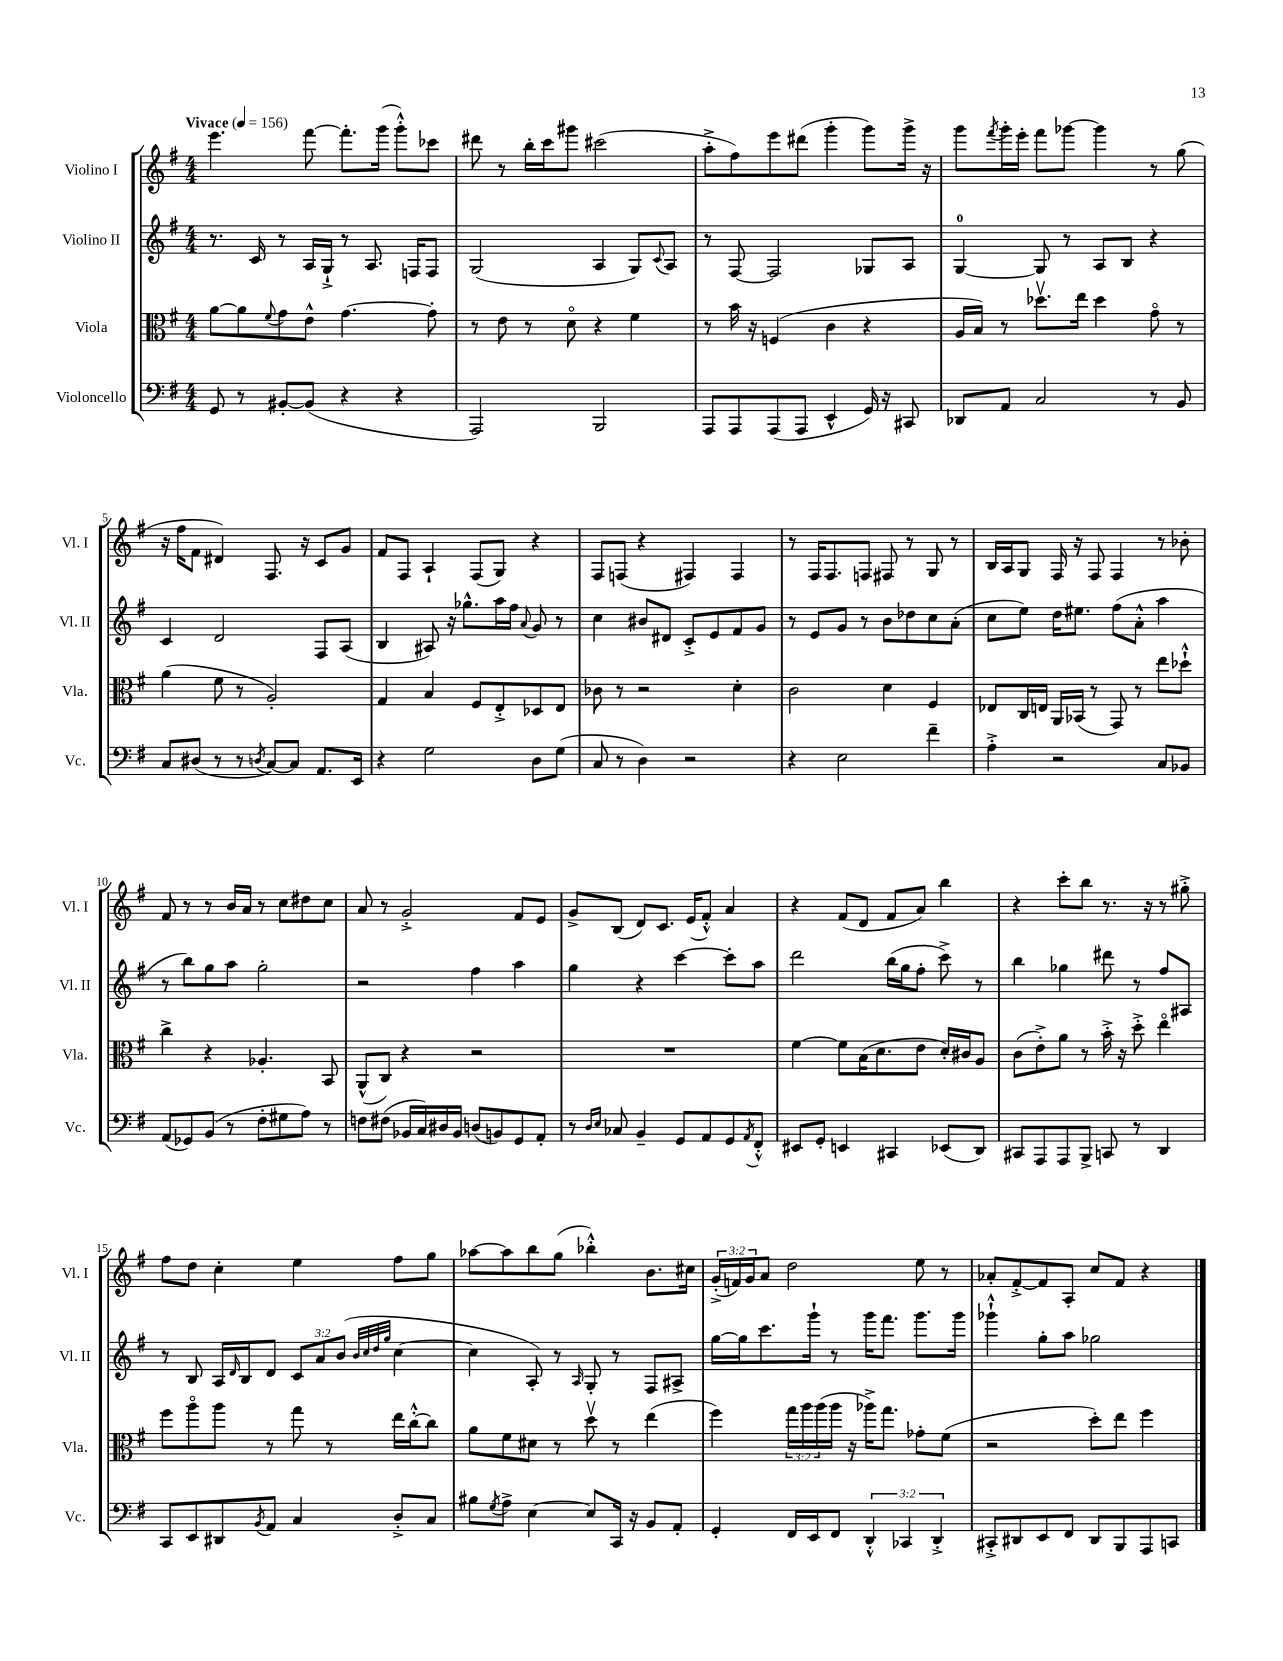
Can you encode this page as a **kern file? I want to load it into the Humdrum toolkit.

**kern	**kern	**kern	**kern
*staff4	*staff3	*staff2	*staff1
*clefF4	*clefC3	*clefG2	*clefG2
*k[f#]	*k[f#]	*k[f#]	*k[f#]
*M4/4	*M4/4	*M4/4	*M4/4
*MM156	*MM156	*MM156	*MM156
8GG/	[8a\L	8.r	4.eee\
8r	8a\]	.	.
.	.	16c/	.
.	8qqf#/	.	.
[8BB#'/L	8g\	8r	.
(8BB#/]J	8e^^\J	16A/LL	[8fff#\
.	.	16G`^/JJ	.
4r	[4.g\	8r	8.fff#'\]L
.	.	8.A/	.
.	.	.	(16ggg\Jk
4r	.	.	8ggg'^^\L)
.	.	16F/LK	.
.	8g'\]	8F/J	8ccc-\J
=	=	=	=
2AAA/)	8r	(2G/	8ddd#\
.	8e\	.	8r
.	8r	.	16bb'\LL
.	.	.	16ccc\J
.	8do\	.	8ggg#\J
2BBB/	4r	4A/	(2ccc#\
.	4f#\	8G/L)	.
.	.	8qqc/	.
.	.	8A/J	.
=	=	=	=
8AAA/L	8r	8r	8aa'^\L
8AAA/	16b\	[8F#/	8ff#\)
.	16r	.	.
(8AAA/	(4F/	2F#/]	8eee\
8AAA/J	.	.	(8ddd#\J
4EE^^/	4c\	.	4ggg'\
16GG/)	4r	8G-/L	8ggg\L)
16r	.	.	.
8CC#/	.	8A/J	16ggg^\Jk
.	.	.	16r
=	=	=	=
8DD-/L	16A/LL	[4G/	8ggg\L
.	16B/JJ)	.	.
.	.	.	8qfff#/
8AA/J	8r	.	16ggg'\L
.	.	.	16eee'\JJ
2C/	8.dd-v\L	8G/]	8fff#\L
.	.	8r	[8ggg-\J
.	16ee\Jk	.	.
.	4dd-\	8A/L	4ggg-\]
.	.	8B/J	.
8r	8go\	4r	8r
8BB/	8r	.	(8gg\
=	=	=	=
8C/L	(4a\	4c/	16r
.	.	.	16ff#\LK
(8D#/J	.	.	8f#\J
8r	8f#\	2d/	4d#/)
8r	8r	.	.
8qD/	.	.	.
[8C/L)	2A'/)	.	8.F#/
8C/]J	.	.	.
.	.	.	16r
8.AA/L	.	8F#/L	8c/L
.	.	(8A/J	8g/J
16EE/Jk	.	.	.
=	=	=	=
4r	4G/	4B/	8f#/L
.	.	.	8F#/J
2G\	4B/	8A#/)	4A`/
.	.	16r	.
.	.	8.gg-^^\L	.
.	8F#/L	.	(8F#/L
.	8E'^/	16aa\L	8G/J)
.	.	16ff#\JJ	.
.	.	8qqa/	.
8D\L	8D-/	8g/	4r
(8G\J	8E/J	8r	.
=	=	=	=
8C/	8c-\	4cc\	8F#/L
8r	8r	.	(8F/J
4D\)	2r	8b#/L	4r
.	.	8d#/J	.
2r	.	8c'^/L	4F#/)
.	.	8e/	.
.	4d'\	8f#/	4F#/
.	.	8g/J	.
=	=	=	=
4r	2c\	8r	8r
.	.	8e/L	16F#/LK
.	.	.	8.F#/
2E\	.	8g/J	.
.	.	8r	8F/J
.	4d\	8b\L	8F#/
.	.	8dd-\	8r
4f#~\	4F#/	8cc\	8G/
.	.	(8a'\J	8r
=	=	=	=
4A'^\	8E-/L	8cc\L	16B/LL
.	.	.	16A/J
.	16C/L	8ee\J)	8G/J
.	16E/JJ	.	.
2r	16AA/LL	16dd\LK	16F#/
.	(16BB-/JJ	8.ee#\J	16r
.	8r	.	8F#/
.	8GG/)	(8ff#\L	4F#/
.	8r	8a'^^\J	.
8C/L	8ee\L	4aa\	8r
8BB-/J	8dd-`^^\J	.	8b-'\
=	=	=	=
(8AA/L	4cc^\	8r	8f#/
8GG-/)	.	8bb\L)	8r
(8BB/J	4r	8gg\	8r
8r	.	8aa\J	16b/LL
.	.	.	16a/JJ
8F#'\L	4.A-'/	2gg'\	8r
8G#\	.	.	8cc\L
8A\J)	.	.	8dd#\
8r	8BB/	.	8cc\J
=	=	=	=
8F\L	(8AA^^/L	2r	8a/
(8F#\J	8C/J)	.	8r
16BB-/LL	4r	.	2g'^/
16C/)	.	.	.
16D#/	.	.	.
16BB-/JJ	.	.	.
(8D/L	2r	4ff#\	.
8BB/)	.	.	.
8GG/	.	4aa\	8f#/L
8AA'/J	.	.	8e/J
=	=	=	=
8r	1r	4gg\	8g^/L
16qqD/LL	.	.	.
16qqE/JJ	.	.	.
8C-/	.	.	(8B/J
4BB~/	.	4r	8d/L)
.	.	.	8.c/J
8GG/L	.	[4ccc\	.
.	.	.	(16e/LK
8AA/	.	.	8f#'^^/J)
8GG/	.	8ccc'\]L	4a/
8qAA/	.	.	.
8FF#'^^/J	.	8aa\J	.
=	=	=	=
8EE#/L	[4f#\	2ddd\	4r
8GG'/J	.	.	.
4EE/	8f#\]L	.	(8f#/L
.	(16B\K	.	8d/J
.	8.d\	.	.
4CC#/	.	(16bb\LL	8f#/L
.	.	16gg\J	.
.	8e\J	8ff#'\J	8a/J)
(8EE-/L	16d'/LL)	8ccc^\)	4bb\
.	16c#/J	.	.
8DD/J)	8A/J	8r	.
=	=	=	=
8CC#/L	(8c\L	4bb\	4r
8AAA/	8e'^\)	.	.
8AAA/	8a\J	4gg-\	8ccc'\L
8BBB^/J	8r	.	8bb\J
8CC/	16b'^\	8ddd#\	8.r
.	16r	.	.
8r	8dd'^\	8r	.
.	.	.	16r
4DD/	4eeo\	8ff#/L	8r
.	.	8A#/J	8gg#'^\
=	=	=	=
8CC/L	8ff#\L	8r	8ff#\L
8EE/	8aao\	8B/	8dd\J
8DD#/	8aa\J	16A/LL	4cc'\
.	.	16qqd/	.
.	.	16B/J	.
8qBB/	.	.	.
8AA/J	8r	8d/J	.
4C/	8gg\	12c/L	4ee\
.	.	12a/	.
.	8r	.	.
.	.	(12b/J	.
.	.	32qqb/LLL	.
.	.	32qqcc/	.
.	.	32qqdd/	.
.	.	32qqgg/JJJ	.
8D'^/L	16ee\LL	[4cc\	8ff#\L
.	[16cc'^^\J	.	.
8C/J	8cc\]J	.	8gg\J
=	=	=	=
8B#\L	8a\L	4cc\]	[8aa-\L
8qG/	.	.	.
8A^\J	8f#\	.	8aa-\]
[4E\	8d#\J	8A'/)	8bb\
.	8r	8r	(8gg\J
.	.	16qqA/	.
8E/]L	8ddv\	8G'/	4bb-'^^\)
16CC/Jk	8r	8r	.
16r	.	.	.
8BB/L	(4ee\	8F#/L	8.b\L
8AA'/J	.	8A#^/J	.
.	.	.	16cc#\Jk
=	=	=	=
4GG'/	4ff#\)	[16gg\LL	(24g'^/LL
.	.	.	24f/)
.	.	16gg\]J	.
.	.	.	24g/J
.	.	8.ccc\	8a/J
16FF#/LL	24gg\LL	.	2dd\
.	24aa\	.	.
16EE/J	.	16ggg`\Jk	.
.	(24aa\	.	.
8FF#/J	16aa\JJ	8r	.
.	16r	.	.
6DD'^^/	16aa-^\LK)	16ggg\LK	.
.	8.gg\J	8.fff#\J	.
6CC-/	.	.	.
.	8g-'\L	8.ggg\L	8ee\
6DD'^/	.	.	.
.	(8f#\J	.	8r
.	.	16ggg\Jk	.
=	=	=	=
8CC#'^/L	2r	4ggg-`^^\	8a-'/L
8DD#/	.	.	[8f#'^/
8EE/	.	8gg'\L	8f#/]
8FF#/J	.	8aa\J	8A'/J
8DD#/L	8dd'\L)	2gg-\	8cc/L
8BBB/	8ee\J	.	8f#/J
8AAA/	4ff#\	.	4r
8CC/J	.	.	.
==	==	==	==
*-	*-	*-	*-
